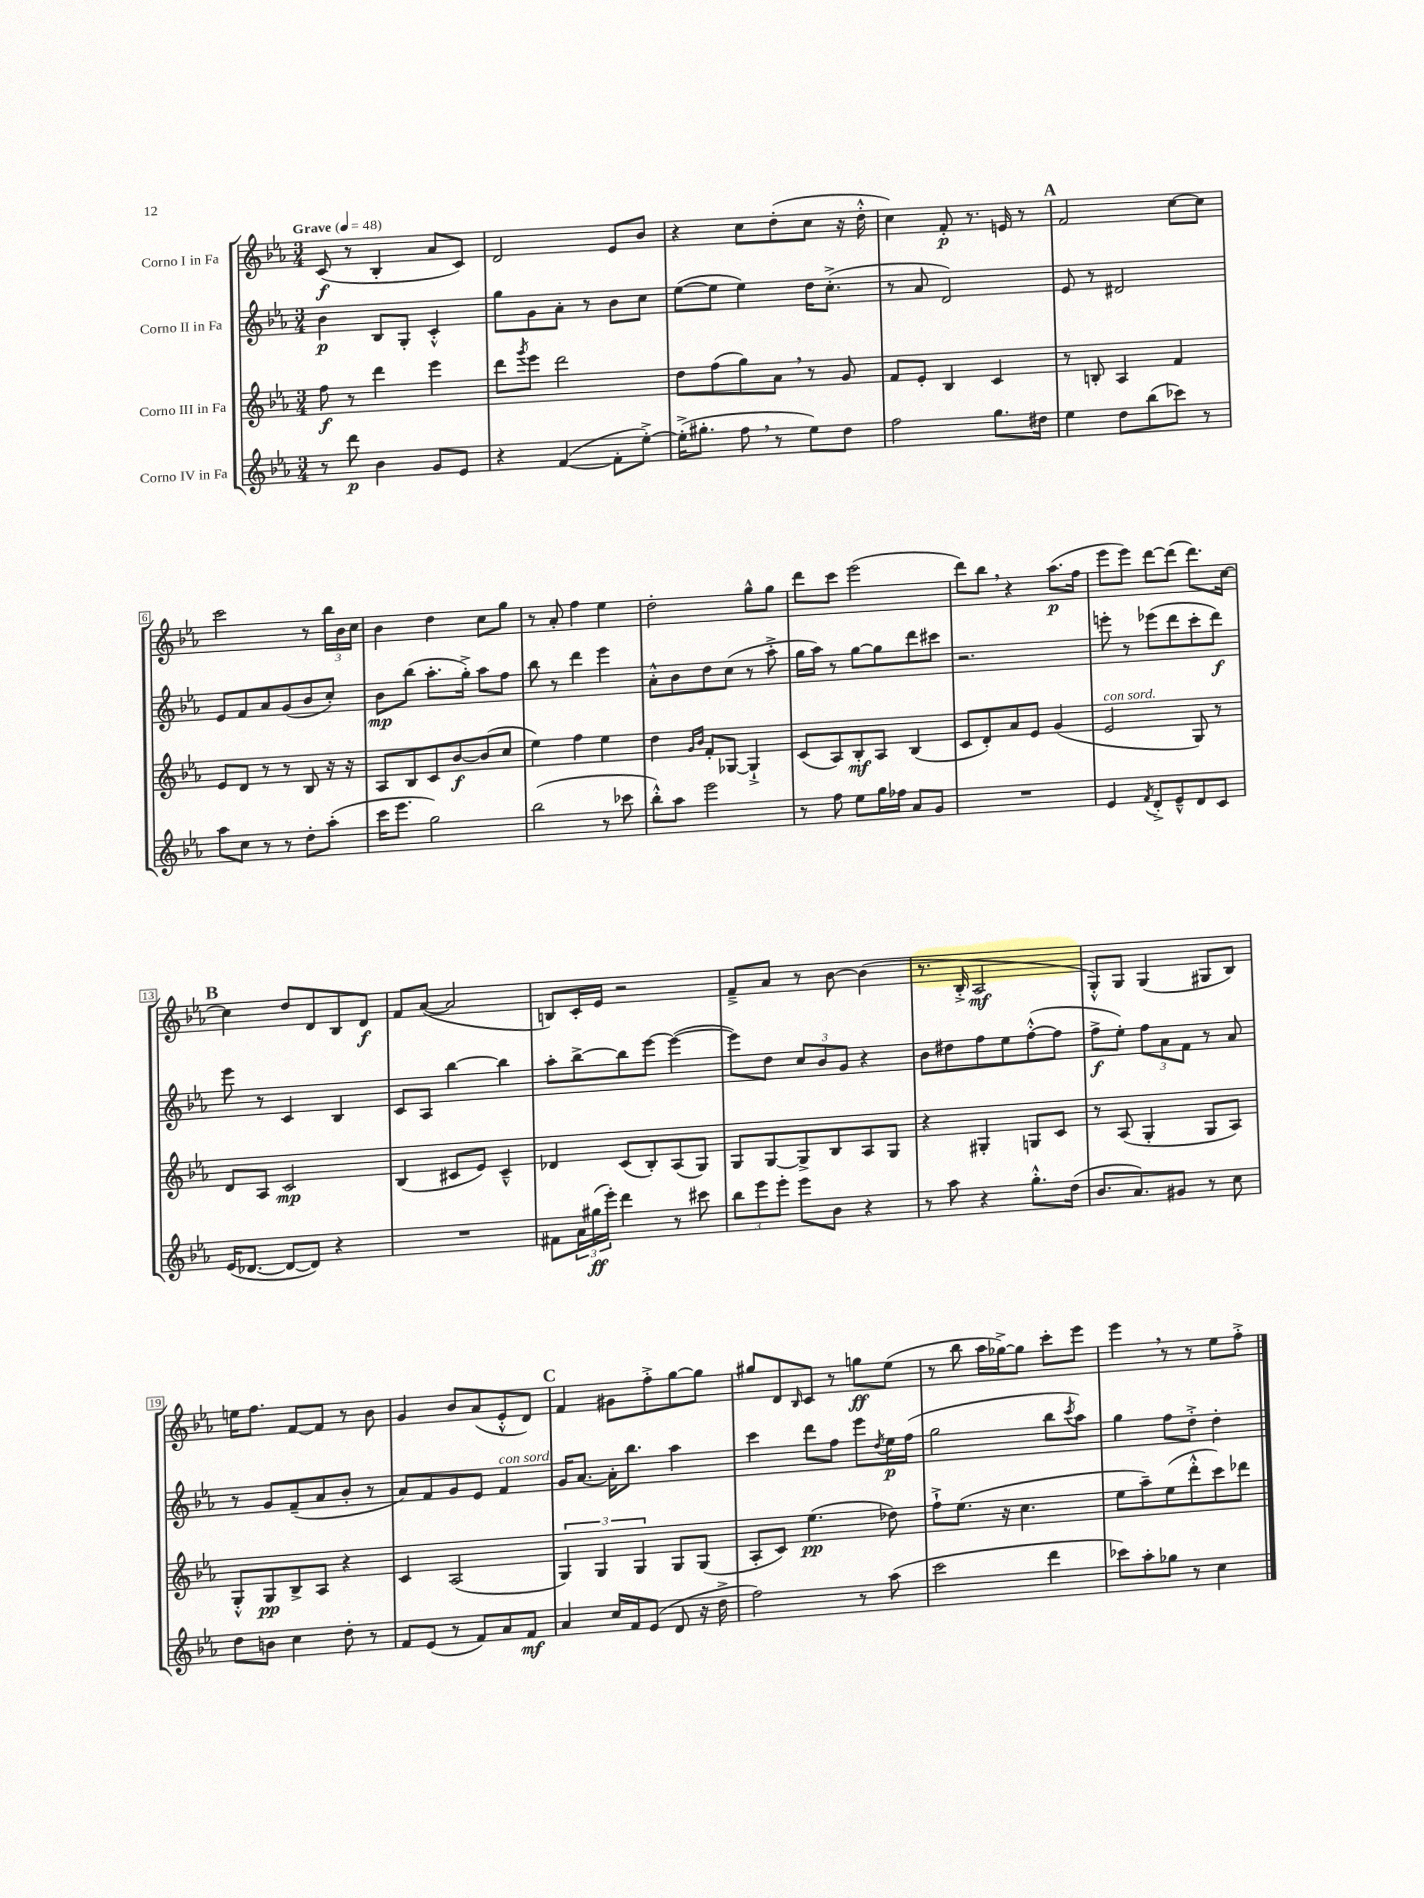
<<
\new StaffGroup <<
\new Staff = "s0" \with { instrumentName = "Corno I in Fa" } {
    \clef treble \key ees \major \numericTimeSignature \time 3/4 \tempo "Grave" 4 = 48
    c'8\f( r8 bes4-. aes'8 c'8) |
    d'2 ees'8 bes'8 |
    r4 c''8 d''8-.( c''8 r16 d''16-.-^ |
    c''4) f'8-.\p r8. e'16 r8 |
    \mark \markup { \bold "A" } f'2 c''8~ c''8 |
    c'''2 r8 \tuplet 3/2 { bes''16 bes'16 c''16 } |
    bes'4 d''4 c''8 g''8 |
    r8 aes'8-. f''4 ees''4 |
    d''2-. g''8-^ g''8 |
    d'''8 c'''8 ees'''2( |
    d'''8) bes''8 \breathe r4 aes''8.\p( f''16 |
    ees'''8 ees'''8) d'''8~ d'''8( d'''8.) c''16~ |
    \mark \markup { \bold "B" } c''4 d''8 d'8 bes8 d'8\f |
    f'8 aes'8~( aes'2 |
    b8) c'16-. ees'16 r2 |
    f'8---> aes'8 r8 bes'8~ bes'4( |
    r8. bes16-.-> aes2\mf |
    g8-.-^) g8 g4( gis8 bes8) |
    e''16 f''8. f'8~ f'8 r8 bes'8 |
    g'4 bes'8 aes'8( ees'8-.-^ d'8) |
    \mark \markup { \bold "C" } f'4 gis'8 f''8-.-> g''8~ g''8 |
    gis''8 d'8 \grace { bes16 } c'8 r8 g''8\ff ees''8( |
    r8 bes''8 aes''16 ges''16~->) ges''8 c'''8-. ees'''8 |
    ees'''4 \breathe r8 r8 ees''8 f''8-.-> \bar "|." |
}
\new Staff = "s1" \with { instrumentName = "Corno II in Fa" } {
    \clef treble \key ees \major \numericTimeSignature \time 3/4
    bes'4\p bes8 g8-. c'4-.-^ |
    g''8 g'8 aes'8-. r8 bes'8 c''8 |
    ees''8~( ees''8 ees''4) d''16 c''8.-.->( |
    r8 aes'8 d'2) |
    \mark \markup { \bold "A" } ees'8 r8 dis'2 |
    ees'8 f'8 aes'8 g'8( bes'8 c''8-.) |
    bes'8\mp bes''8( aes''8.-. g''16-.->) aes''8 f''8 |
    bes''8 r8 d'''4 ees'''4 |
    aes'8-.-^ bes'8 d''8 c''8( r8 aes''8-.-> |
    g''16 aes''16) r8 g''8~ g''8 d'''8 cis'''8 |
    r2. |
    e'''8-. r8 ees'''8( d'''8 c'''8-. d'''8\f) |
    \mark \markup { \bold "B" } ees'''8 r8 c'4 bes4 |
    c'8 aes8 bes''4~ bes''4 |
    aes''8-. bes''8~-> bes''8 ees'''8~ ees'''4~( |
    ees'''8) d''8 \tuplet 3/2 { c''8 bes'8 g'8 } r4 |
    bes'8 dis''8 f''8 ees''8 f''8~-.-^( f''8 |
    f''8->\f ees''8-.) \tuplet 3/2 { f''8 aes'8 f'8 } r8 aes'8 |
    r8 g'8 f'8--( aes'8 bes'8-. r8 |
    aes'8) f'8 g'8 ees'8 f'4^\markup { \italic "con sord." } |
    \mark \markup { \bold "C" } g'16 aes'8.~ aes'16-. bes''8. aes''4 |
    c'''4 d'''8 f''8 ees'''8 \acciaccatura { d''8 } ees''16\p f''16( |
    g''2 bes''8 \acciaccatura { c'''8 } aes''8) |
    g''4 f''8 d''8-.-> d''4-. \bar "|." |
}
\new Staff = "s2" \with { instrumentName = "Corno III in Fa" } {
    \clef treble \key ees \major \numericTimeSignature \time 3/4
    f''8\f r8 d'''4 ees'''4 |
    d'''8 \acciaccatura { g'''8 } ees'''8 d'''2 |
    d''8 f''8( g''8) aes'8 \breathe r8 g'8 |
    f'8 ees'8-. bes4 c'4 |
    \mark \markup { \bold "A" } r8 b8-. aes4 f'4 |
    ees'8 d'8 r8 r8 bes8 r16 r16 |
    aes8 bes8 c'8 bes'8~\f bes'8( c''8 |
    ees''4) f''4 ees''4 |
    d''4 \grace { g'16 bes'16 } f'8-. ges8~ ges4-!-> |
    c'8( aes8) bes8-.\mf aes8 bes4( |
    c'8 d'8-.) aes'8 ees'8 g'4( |
    ees'2^\markup { \italic "con sord." } g8) r8 |
    \mark \markup { \bold "B" } d'8 aes8 c'2\mp |
    bes4( cis'8 ees'8) cis'4---^ |
    des'4 c'8( bes8-.) aes8( g8) |
    g8 g8~ g8-> bes8 aes8 g8 |
    r4 gis4-. g8 c'8 |
    r8 aes8( g4-. g8 aes8) |
    g8-.-^ g8\pp bes8-> aes8 r4 |
    c'4 aes2( |
    \mark \markup { \bold "C" } \tuplet 3/2 { g4) g4 g4 } g8 g8( |
    aes8-. c'8) ees''4.\pp( des''8) |
    f''8-!-> ees''8.( r16 c''4. |
    ees''8 aes''8--) ees''8( d'''8-.-^ c'''8) des'''8 \bar "|." |
}
\new Staff = "s3" \with { instrumentName = "Corno IV in Fa" } {
    \clef treble \key ees \major \numericTimeSignature \time 3/4
    r8 d'''8\p bes'4 g'8 ees'8 |
    r4 f'4~( f'8-. ees''8~-.->) |
    ees''16-.->( gis''8.-. f''8 \breathe r8 ees''8) d''8 |
    f''2 g''8. dis''16 |
    \mark \markup { \bold "A" } ees''4 d''8 bes''8( ces'''8) r8 |
    aes''8 c''8 r8 r8 d''8-. aes''8-.( |
    c'''16 ees'''8. g''2) |
    bes''2( r8 ces'''8 |
    bes''8-.-^) aes''8 ees'''2 |
    r8 f''8 ees''8 g''16 fes''16 aes'8 g'8 |
    R2. |
    ees'4 \acciaccatura { f'8 } d'8-.-> ees'8---^ d'8 c'8 |
    \mark \markup { \bold "B" } ees'16( des'8.~ des'8~ des'8) r4 |
    R2. |
    fis'8 \tuplet 3/2 { aes'16 gis''16\ff( ees'''16-.) } d'''4 r8 cis'''8 |
    \tuplet 3/2 { bes''8 ees'''8 ees'''8-. } ees'''8 bes'8 r4 |
    r8 aes''8 r4 g''8.-.-^ d''16( |
    bes'8. aes'8.) gis'8 r8 c''8 |
    d''8 b'8 c''4 d''8-. r8 |
    f'8 ees'8( r8 f'8) aes'8 f'8\mf |
    \mark \markup { \bold "C" } aes'4 c''16 f'16 ees'8( d'8 r16 d''16-> |
    f''2) r8 aes''8( |
    c'''2 d'''4 |
    ces'''8) aes''8-. ges''8 r8 c''4 \bar "|." |
}
>>
>>
\layout { \context { \Score \override BarNumber.stencil = #(make-stencil-boxer 0.1 0.3 ly:text-interface::print) } }
